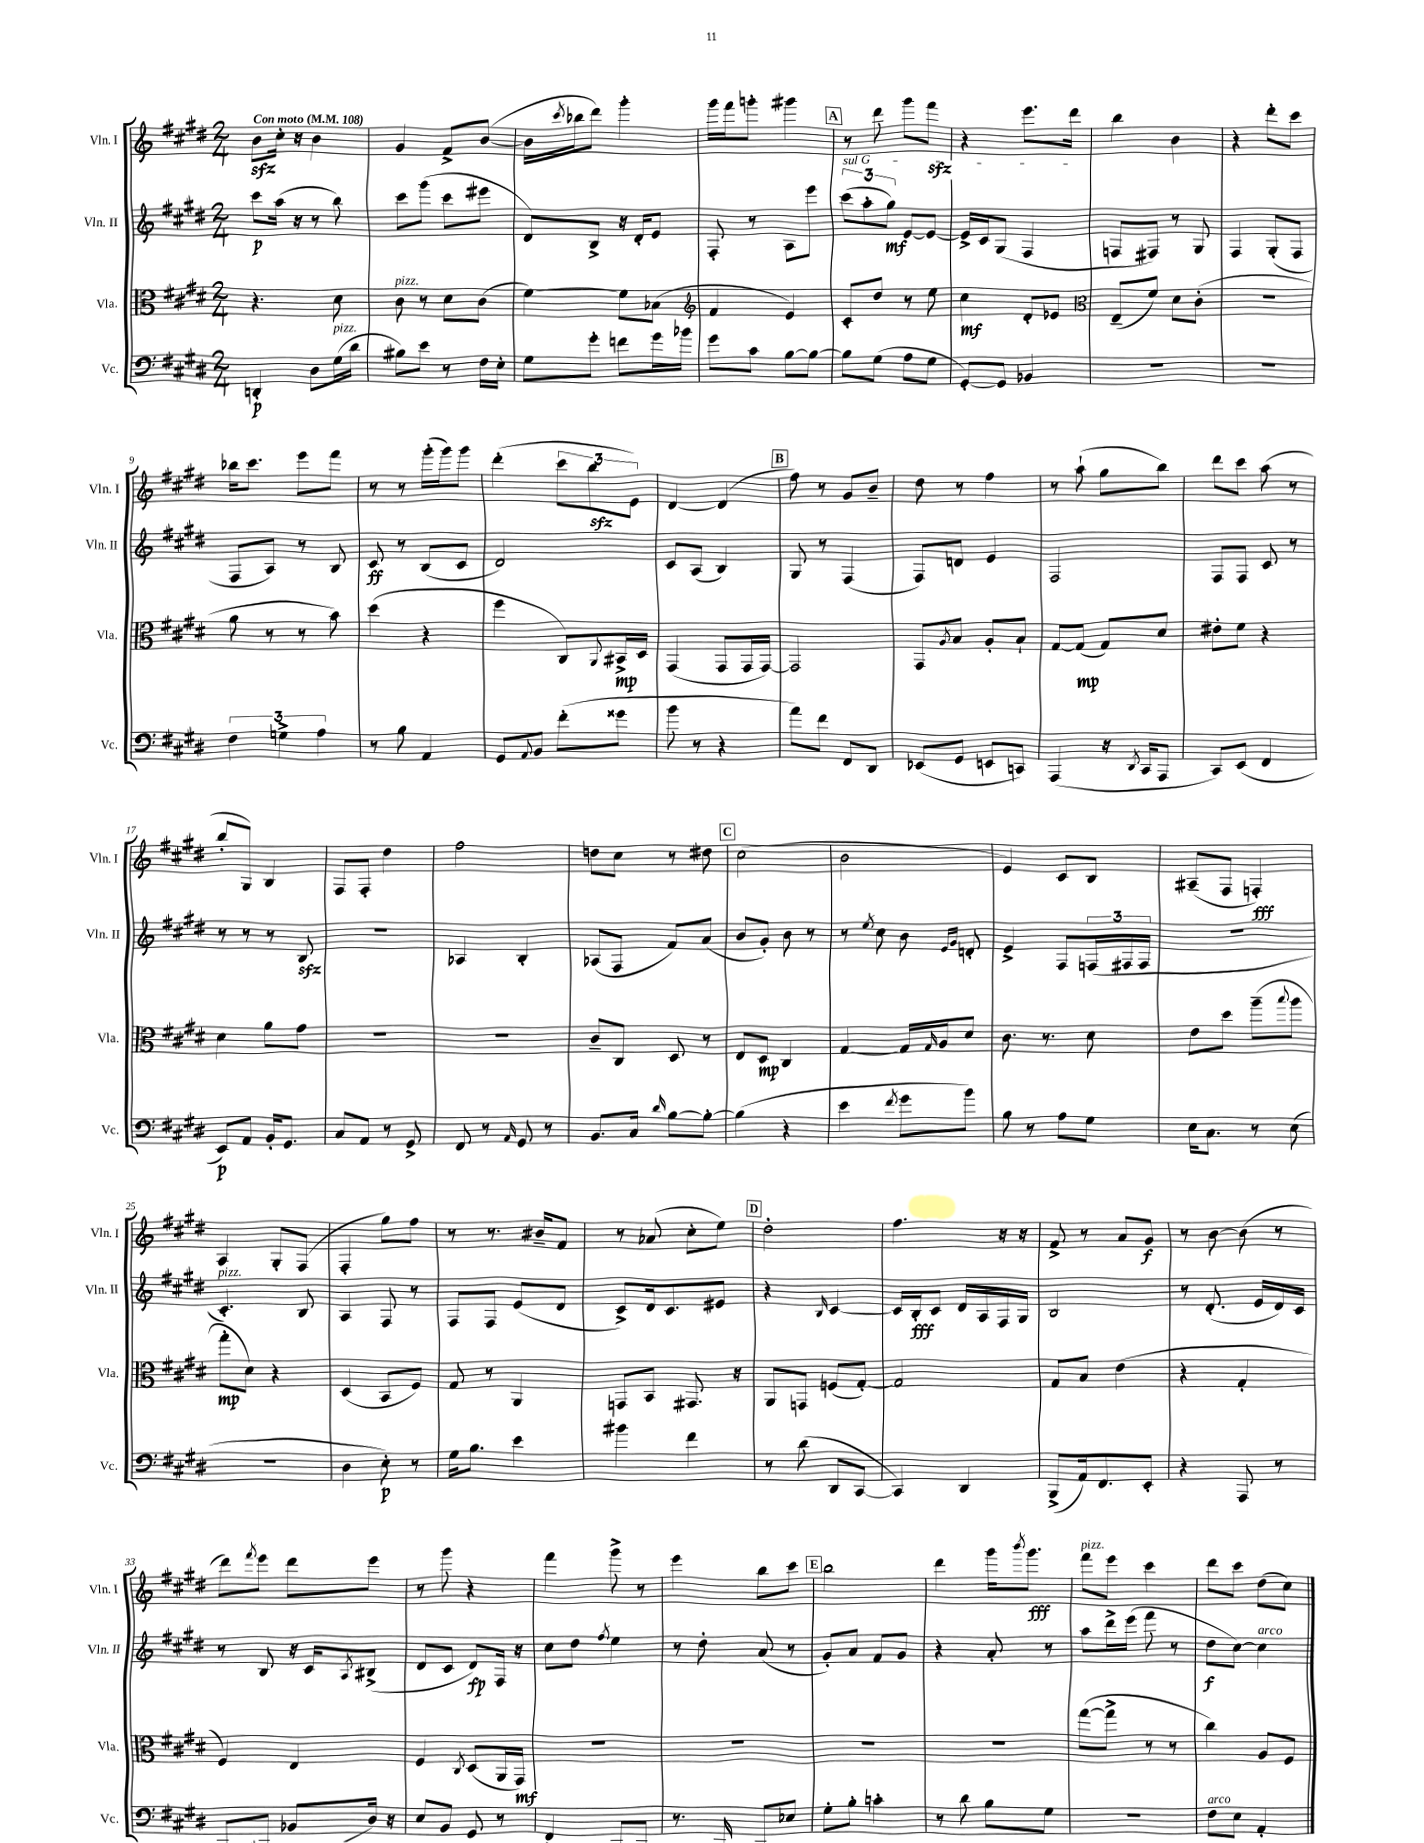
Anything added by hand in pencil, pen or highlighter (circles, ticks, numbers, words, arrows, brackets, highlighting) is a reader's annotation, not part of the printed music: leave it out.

**kern	**kern	**kern	**kern
*staff4	*staff3	*staff2	*staff1
*clefF4	*clefC3	*clefG2	*clefG2
*k[f#c#g#d#]	*k[f#c#g#d#]	*k[f#c#g#d#]	*k[f#c#g#d#]
*M2/4	*M2/4	*M2/4	*M2/4
*MM108	*MM108	*MM108	*MM108
4DD'/	4.r	8ccc#\L	8b\L
.	.	(16aa\Jk	16cc#'\Jk
.	.	16r	16r
8D#\L	.	8r	4b\
(16G#\L	8d#\	8bb\)	.
16d#\JJ	.	.	.
=	=	=	=
8B#\L)	8c#\	8ccc#\L	4g#/
8e\J	8r	(8ggg#\J	.
8r	8d#\L	8ccc#\L	8f#^/L
16F#\LL	(8c#\J	8eee#\J	([8b/J
16E'\JJ	.	.	.
=	=	=	=
8G#\L	[4f#\)	8d#/L)	16b\]LL
.	.	.	8qccc#/
.	.	.	16bb-\J
8g#'\J	.	8B^/J	8ddd#\J)
8f\L	8f#\]L	16r	4ggg#'\
.	.	16d#'/LK	.
16g#\L	(8B-\J	8e/J	.
16b-\JJ	.	.	.
=	=	=	=
*	*clefG2	*	*
8g#\L	4f#/	8F#'/	16ggg#\LL
.	.	.	16fff#\J
8c#\J	.	8r	8ggg'\J
[8B\L	4e/)	8A\L	4ggg#\
8B\_J	.	8eee\J	.
=	=	=	=
8B\]L	8c#'/L	(12ccc#\L	8r
.	.	12aa'\	.
(8G#\J	8dd#/J	.	8ddd#\
.	.	12gg#\J)	.
8A\L	8r	[8e/L	8ggg#\L
8G#\J	8ee\	8e/_J	8fff#\J
=	=	=	=
[8GG#'/L)	4cc#\	16e^/]LL	4r
.	.	16c#/J	.
8GG#/]J	.	(8G#/J	.
4BB-/	8d#'/L	4F#/	8.eee\L
.	8e-/J	.	.
.	.	.	16ddd#\Jk
=	=	=	=
*	*clefC3	*	*
2r	(8E~/L	8F/L	4bb\
.	8f#/J)	8F#/J)	.
.	8d#\L	8r	4b\
.	(8c#'\J	8G#/	.
=	=	=	=
2r	2r	4F#/	4r
.	.	(8G#'/L	8ddd#'\L
.	.	8F#/J	8ccc#\J
=	=	=	=
6F#\	8a\	8F#/L	16bb-\LK
.	.	.	8.ccc#\J
.	8r	8A/J)	.
6G^\	.	.	.
.	8r	8r	8eee\L
6A\	.	.	.
.	8b\)	8B/	8fff#\J
=	=	=	=
8r	(4dd#\	8c#/	8r
8B\	.	8r	8r
4AA/	4r	(8B/L	(16ggg#'\LL
.	.	.	16ggg#\J)
.	.	8c#/J	8ggg#\J
=	=	=	=
8GG#/L	4ff#\	2d#/)	(4ddd#'\
8qqAA/	.	.	.
8BB/J	.	.	.
(8f#'\L	8C#/L)	.	12ccc#\L
.	.	.	12bb\
.	8qqAA/	.	.
8g##\J	16BB#^/L	.	.
.	.	.	12e\J)
.	16D#/JJ	.	.
=	=	=	=
8b\	(4GG#/	8c#/L	[4d#/
8r	.	(8A/J	.
4r	8GG#/L	4B/)	(4d#/]
.	16GG#/L	.	.
.	[16GG#/JJ)	.	.
=	=	=	=
8a\L)	2GG#/]	8G#/	8ff#\)
8f#\J	.	8r	8r
8FF#/L	.	(4F#/	8g#/L
8DD#/J	.	.	8b~/J
=	=	=	=
(8EE-/L	8GG#/L	8F#/L)	8dd#\
.	8qA/	.	.
8GG#/J	8B/J	8d/J	8r
8EE/L	8A'/L	4e/	4ff#\
8CC/J)	8B`/J	.	.
=	=	=	=
(4AAA/	[8G#/L	2F#/	8r
.	(8G#/]J	.	(8aa`\
16r	8G#/L)	.	8gg#\L
8qDD#/	.	.	.
16CC#/LK	.	.	.
8AAA/J	8d#/J	.	8bb\J)
=	=	=	=
8CC#/L)	8e#'\L	8F#/L	8ddd#\L
(8EE/J	8f#\J	8F#/J	8ccc#\J
4FF#/	4r	8c#/	(8aa\
.	.	8r	8r
=	=	=	=
8EE/L)	4d#\	8r	8bb'/L
8AA/J	.	8r	8G#/J)
16BB'/LK	8a\L	8r	4B/
8.GG#/J	.	.	.
.	8g#\J	8B/	.
=	=	=	=
8C#/L	2r	2r	8F#/L
8AA/J	.	.	8F#'/J
8r	.	.	4dd#\
8GG#^/	.	.	.
=	=	=	=
8FF#/	2r	4A-/	2ff#\
8r	.	.	.
16qqAA/	.	.	.
8GG#/	.	4B'/	.
8r	.	.	.
=	=	=	=
8.BB/L	8c#~/L	(8A-/L	8dd\L
.	8C#/J	8F#/J	8cc#\J
16C#/Jk	.	.	.
16qqd#/	.	.	.
[8B\L	8D#/	8f#/L)	8r
8B'\_J	8r	(8a/J	8dd#\
=	=	=	=
(4B\]	8E/L	8b/L	(2cc#\
.	8D#/J	8g#'/J)	.
4r	4C#/	8b\	.
.	.	8r	.
=	=	=	=
4e\	[4G#/	8r	2b\
.	.	8qee/	.
.	.	8cc#\	.
8qf#/	.	.	.
8g#\L	16G#/]LL	8b\	.
.	16qqG#/	.	.
.	16A/J	.	.
.	.	16qqe/LL	.
.	.	16qqg#/JJ	.
8b\J)	8d#/J	8d'/	.
=	=	=	=
8B\	8.c#\	4e^/	4e/)
8r	.	.	.
.	8.r	.	.
8A\L	.	8F#/L	8c#/L
8G#\J	8d#\	(24F/L	8B/J
.	.	24F#/	.
.	.	24F#/JJ	.
=	=	=	=
16E\LK	8e\L	2r	(8A#~/L
8.C#\J	.	.	.
.	8dd#\J	.	8F#/J
8r	(8aa~\L	.	4F'/)
.	8qqbb/	.	.
(8E\	8aa\J	.	.
=	=	=	=
2r	8gg#'\L	4.c#'/)	4A/
.	8d#\J)	.	.
.	4r	.	8G#'/L
.	.	8B/	(8F#/J
=	=	=	=
4D#\	(4D#/	4A/	4F#'/
8E'\)	8BB/L	8F#/	8gg#\L)
8r	8F#/J)	8r	8ff#\J
=	=	=	=
16G#\LK	8G#/	8F#/L	8r
8.B\J	.	.	.
.	8r	8F#/J	8.r
4e\	4AA/	(8e/L	.
.	.	.	16b#~/LK
.	.	8d#/J	8f#/J
=	=	=	=
4b#\	8GG/L	8c#^/L)	8r
.	8BB/J	16d#/k	(8a-/
.	.	8.c#/	.
4f#\	8.GG#/	.	8cc#'\L
.	.	8e#/J	8ee\J)
.	16r	.	.
=	=	=	=
8r	8AA/L	4r	2dd#'\
(8d#\	8GG/J	.	.
.	.	16qqB/	.
8DD#/L	(8F/L	[4c#/	.
[8CC#/J	[8G#'/J)	.	.
=	=	=	=
4CC#/])	2G#/]	16c#/]LL	4.ff#\
.	.	16B'/J	.
.	.	8c#/J	.
4DD#/	.	16d#/LL	.
.	.	16A/	.
.	.	16F#/	16r
.	.	16G#/JJ	16r
=	=	=	=
(8BBB^/L	8G#/L	2B/	8f#^/
16AA/k)	8B/J	.	8r
8.FF#/	.	.	.
.	(4e\	.	8a/L
8EE'/J	.	.	8g#/J
=	=	=	=
4r	4r	8r	8r
.	.	(8.d#'/	[8b\
8AAA/	4G#'/	.	(8b\]
.	.	16e/LL	.
8r	.	16d#/)	8r
.	.	16c#/JJ	.
=	=	=	=
8AAA'/L	4F#/)	8r	8ddd#\L)
.	.	.	8qfff#/
(8BBB#/J	.	8B/	8eee\J
8BB-/L	4E/	16r	8ddd#\L
.	.	16c#/LK	.
.	.	8qA/	.
16D#/Jk)	.	(8B#^/J	8eee\J
16r	.	.	.
=	=	=	=
8E/L	4F#/	8d#/L	8r
8BB/J	.	8c#/J	8ggg#\
.	8qC#/	.	.
8GG#/	(8D#/L	8d#/L)	4r
8r	16AA/L	16F#/Jk	.
.	16GG#/JJ)	16r	.
=	=	=	=
4FF#^/	2r	8cc#\L	4fff#\
.	.	8dd#\J	.
.	.	8qff#/	.
(8AAA/L	.	4ee\	8ggg#^\
8AAA/J	.	.	8r
=	=	=	=
8.r	2r	8r	4eee\
.	.	8dd#'\	.
[16AAA/	.	.	.
8AAA/]L)	.	(8a/	8bb\L
8E-/J	.	8r	8ccc#\J
=	=	=	=
8G#'\L	2r	8g#'/L)	2bb\
8B'\J	.	8a/J	.
4c'\	.	8f#/L	.
.	.	8g#/J	.
=	=	=	=
8r	2r	4r	4ddd#\
8d#\	.	.	.
8B\L	.	8a'/	16ggg#\LK
.	.	.	8qbbb/
.	.	.	8.ggg#\J
8G#\J	.	8r	.
=	=	=	=
2r	([8gg#\L	8aa\L	8fff#\L
.	8gg#^\]J	16ddd#^\L	8eee\J
.	.	(16eee\JJ	.
.	8r	8fff#\	4ccc#\
.	8r	8r	.
=	=	=	=
8F#\L	4cc#\)	8dd#\L	8ddd#\L
8E\J	.	[8cc#\J)	8ccc#\J
4AA'/	8A/L	4cc#\]	(8dd#\L
.	8F#/J	.	8cc#\J)
==	==	==	==
*-	*-	*-	*-
